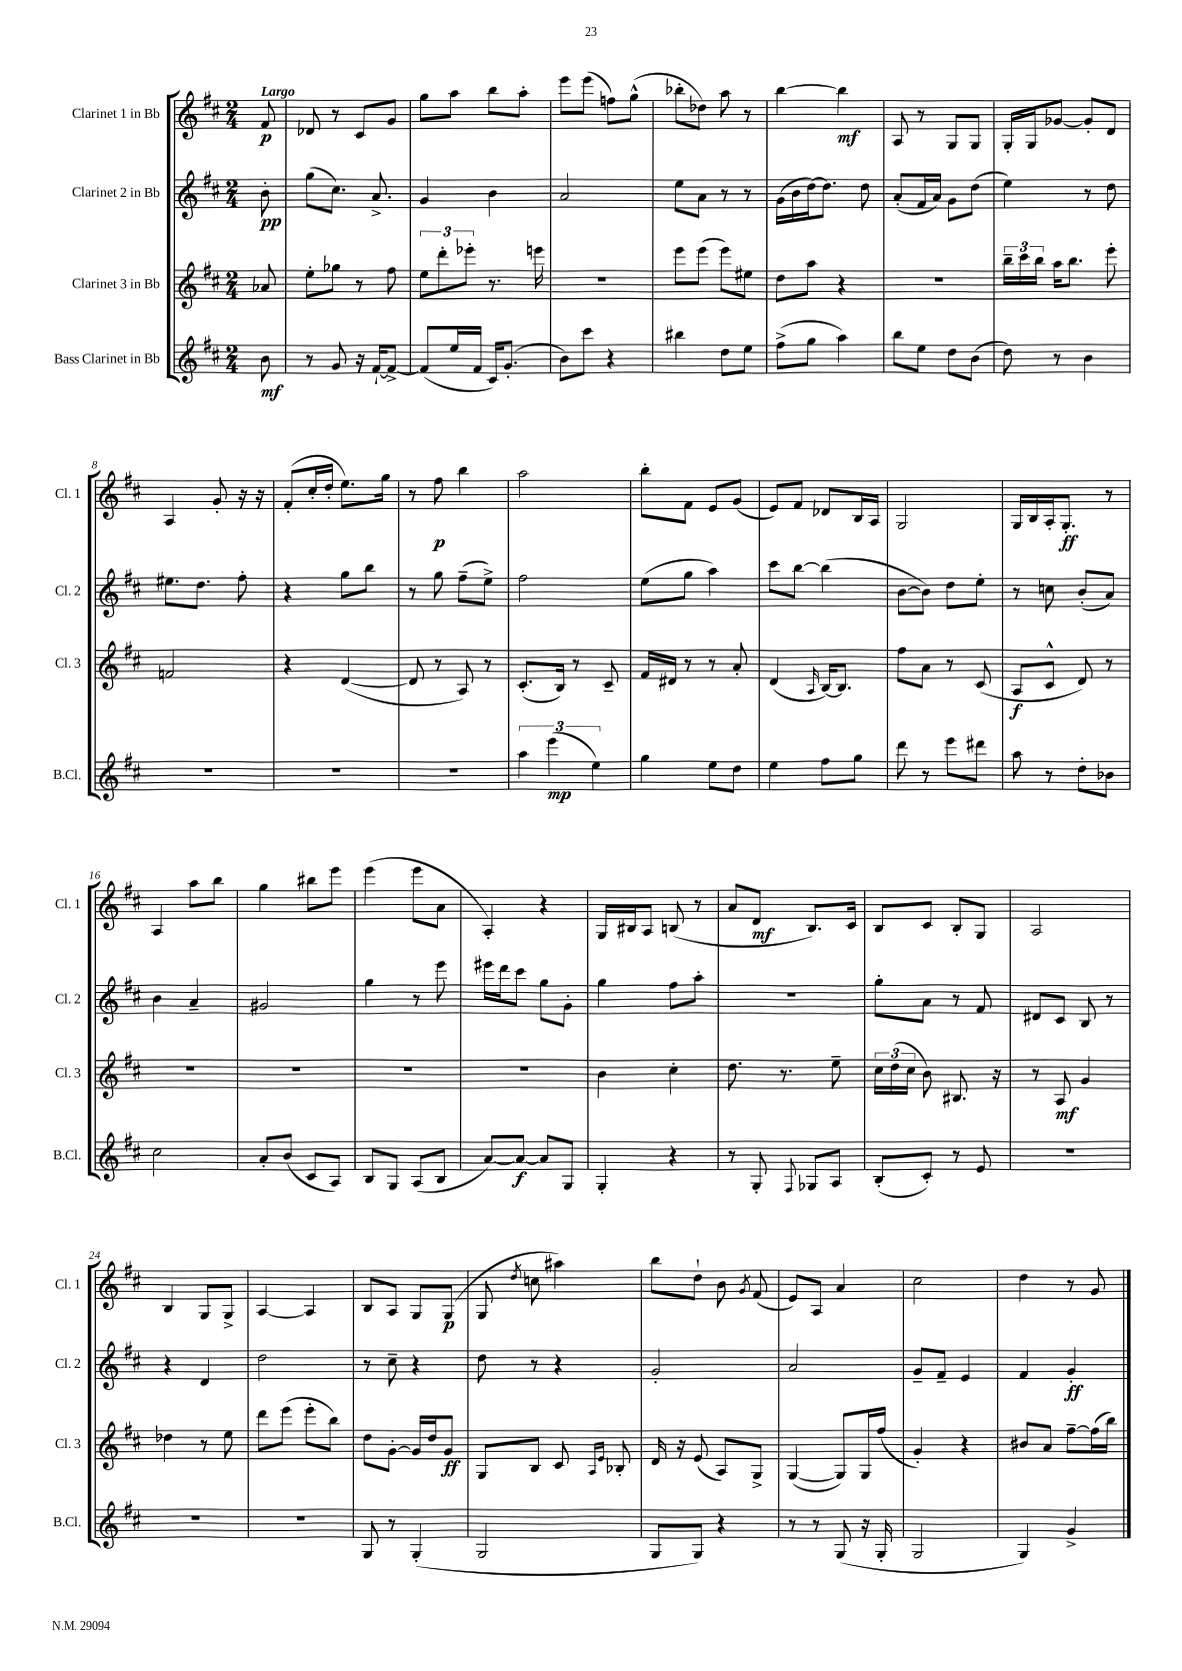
<<
\new StaffGroup <<
\new Staff = "s0" \with { instrumentName = "Clarinet 1 in Bb" shortInstrumentName = "Cl. 1" } {
    \clef treble \key d \major \numericTimeSignature \time 2/4 \partial 8 \tempo "Largo"
    \autoBeamOff fis'8\p |
    des'8 r8 cis'8[ g'8] |
    g''8[ a''8] b''8[ a''8]-. |
    e'''8[ e'''8]( f''8[) g''8]-^( |
    bes''8[-. des''8]) a''8 r8 |
    b''4~ b''4\mf |
    a8 r8 g8[ g8] |
    g16[-. g16 ges'8]~ ges'8[-. d'8] |
    a4 g'8-. r16 r16 |
    fis'8[-.( cis''16-. d''16]-. e''8.[) g''16] |
    r8 fis''8\p b''4 |
    a''2 |
    b''8[-. fis'8] e'8[ g'8]( |
    e'8[) fis'8] des'8[ b16 a16] |
    g2 |
    g16[ b16 a16-. g8.]-.\ff r8 |
    a4 a''8[ b''8] |
    g''4 bis''8[ e'''8] |
    e'''4( e'''8[ a'8] |
    a4-.) r4 |
    g16[ bis16 a8] b8( r8 |
    a'8[ d'8]\mf b8.[) cis'16] |
    b8[ cis'8] b8[-. g8] |
    a2 |
    b4 g8[ g8]-> |
    a4~ a4 |
    b8[ a8] g8[ g8]\p( |
    g8 \acciaccatura { d''8 } c''8 ais''4) |
    b''8[ d''8]-! b'8 \acciaccatura { g'8 } fis'8( |
    e'8[) a8] a'4 |
    cis''2 |
    d''4 r8 g'8 \bar "|." |
}
\new Staff = "s1" \with { instrumentName = "Clarinet 2 in Bb" shortInstrumentName = "Cl. 2" } {
    \clef treble \key d \major \numericTimeSignature \time 2/4 \partial 8
    \autoBeamOff b'8-.\pp |
    g''8[( cis''8.]) a'8.-> |
    g'4 b'4 |
    a'2 |
    e''8[ a'8] r8 r8 |
    g'16[( b'16 d''16~) d''8.] d''8 |
    a'8[-.( fis'16 a'16]) g'8[ d''8]( |
    e''4) r8 d''8 |
    eis''8.[ d''8.] fis''8-. |
    r4 g''8[ b''8] |
    r8 g''8 fis''8[--( e''8]->) |
    fis''2 |
    e''8[( g''8] a''4) |
    cis'''8[ b''8]~ b''4( |
    b'8[~ b'8]) d''8[ e''8]-. |
    r8 c''8 b'8[-.( a'8]) |
    b'4 a'4-- |
    gis'2 |
    g''4 r8 e'''8 |
    eis'''16[ d'''16 cis'''8] g''8[ g'8]-. |
    g''4 fis''8[ a''8]-. |
    r2 |
    g''8[-. a'8] r8 fis'8 |
    dis'8[ cis'8] b8 r8 |
    r4 d'4 |
    d''2 |
    r8 cis''8-- r4 |
    d''8 r8 r4 |
    g'2-. |
    a'2 |
    g'8[-- fis'8]-- e'4 |
    fis'4 g'4-.\ff \bar "|." |
}
\new Staff = "s2" \with { instrumentName = "Clarinet 3 in Bb" shortInstrumentName = "Cl. 3" } {
    \clef treble \key d \major \numericTimeSignature \time 2/4 \partial 8
    \autoBeamOff aes'8 |
    e''8[-. ges''8] r8 fis''8 |
    \tuplet 3/2 { e''8[ d'''8-. ees'''8]-. } r8. e'''16 |
    r2 |
    e'''8[ e'''8]( e'''8[) eis''8] |
    d''8[ a''8] r4 |
    R2 |
    \tuplet 3/2 { b''16[-- cis'''16 b''16] } a''16[ b''8.] e'''8-. |
    f'2 |
    r4 d'4~( |
    d'8 r8 a8) r8 |
    cis'8.[-.( b16]) r8 cis'8-- |
    fis'16[ dis'16] r8 r8 a'8-. |
    d'4( \grace { a16 } b16[~) b8.] |
    fis''8[ a'8] r8 cis'8( |
    a8[\f cis'8]-^ d'8) r8 |
    R2 |
    R2 |
    R2 |
    R2 |
    b'4 cis''4-. |
    d''8. r8. e''8-- |
    \tuplet 3/2 { cis''16[ d''16( cis''16] } b'8) bis8. r16 |
    r8 a8\mf g'4 |
    des''4 r8 e''8 |
    d'''8[ e'''8]( e'''8[-. b''8]) |
    d''8[ g'8]~-. g'16[ d''16 g'8]\ff |
    g8[ b8] cis'8 \grace { a16[ e'16] } bes8-. |
    d'16 r16 e'8( a8[) g8]-> |
    g4~( g8[) g16 fis''16]( |
    g'4-.) r4 |
    bis'8[ a'8] fis''8[~-- fis''16( b''16]) \bar "|." |
}
\new Staff = "s3" \with { instrumentName = "Bass Clarinet in Bb" shortInstrumentName = "B.Cl." } {
    \clef treble \key d \major \numericTimeSignature \time 2/4 \partial 8
    \autoBeamOff b'8\mf |
    r8 g'8 r16 fis'16[~-! fis'8]~-> |
    fis'8[( e''16 fis'16] cis'16[) g'8.]-.( |
    b'8[) cis'''8] r4 |
    bis''4 d''8[ e''8] |
    fis''8[->( g''8] a''4) |
    b''8[ e''8] d''8[ b'8]( |
    d''8) r8 b'4 |
    R2 |
    R2 |
    R2 |
    \tuplet 3/2 { a''4 e'''4\mp( e''4) } |
    g''4 e''8[ d''8] |
    e''4 fis''8[ g''8] |
    d'''8 r8 e'''8[ dis'''8] |
    a''8 r8 d''8[-. bes'8] |
    cis''2 |
    a'8[-. b'8]( cis'8[ a8]) |
    b8[ g8] a8[( b8] |
    a'8[~) a'8]~\f a'8[ g8] |
    g4-. r4 |
    r8 g8-. \appoggiatura { fis8 } ges8[ a8] |
    b8[-.( cis'8]-.) r8 e'8 |
    R2 |
    R2 |
    R2 |
    g8 r8 g4-.( |
    g2 |
    g8[ g8]) r4 |
    r8 r8 g8( r16 g16-. |
    g2 |
    g4) g'4-> \bar "|." |
}
>>
>>
